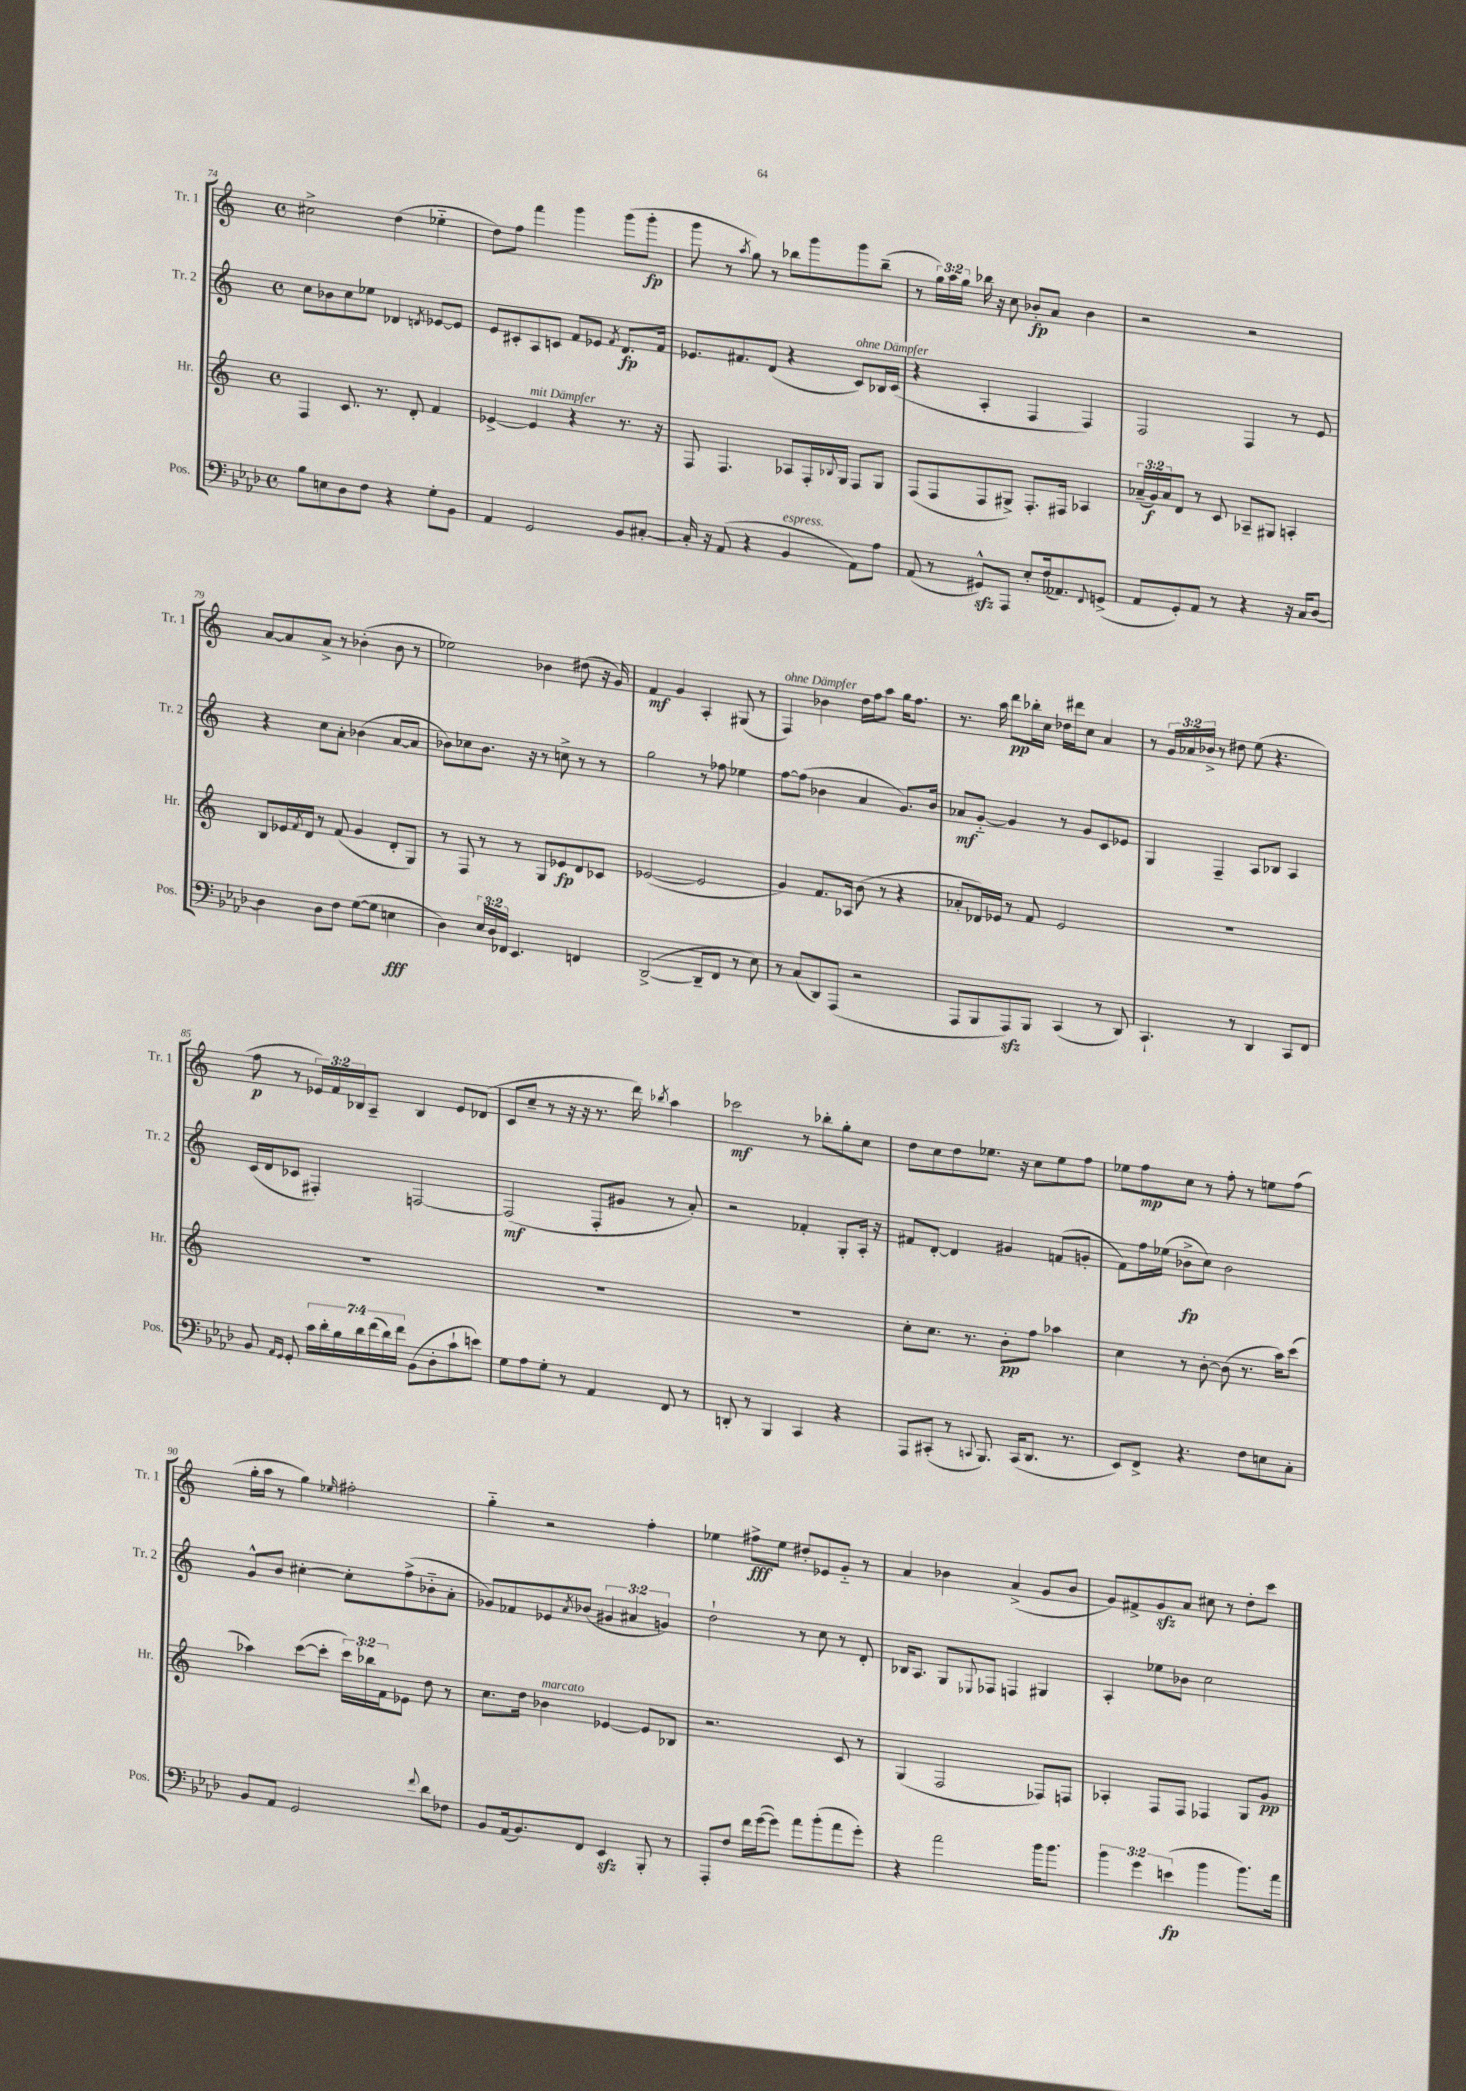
<<
\new StaffGroup <<
\new Staff = "s0" \with { instrumentName = "Tr. 1" shortInstrumentName = "Tr. 1" } {
    \clef treble \key c \major \defaultTimeSignature \time 4/4 \override Staff.TupletNumber.text = #tuplet-number::calc-fraction-text
    cis''2-> d''4( ees''4-_ |
    d''8) f''8 f'''4 g'''4 g'''8( g'''8-.\fp |
    g'''8 r8 \acciaccatura { a''8 } g''8) r8 bes''8 g'''8 g'''8 bes''8--( |
    r8 \tuplet 3/2 { g''16) a''16 g''16 } bes''16 r16 c''8 bes'8-.\fp a'8 bes'4 |
    r2 r2 |
    a'8~ a'8 a'8-> r8 bes'4-.( bes'8 r8 |
    ees''2) bes'4 dis''8( r16 g'16) |
    f'4\mf g'4 a4-. gis8( r8 |
    f4^\markup { \italic "ohne Dämpfer" }) bes'4 d''16 f''16 a''8 g''16 f''8. |
    r8. a''16 d'''8\pp bes''16-. c''16 des''16 dis'''16 c''8 a'4 |
    r8 \tuplet 3/2 { g'16 aes'16 bes'16-> } r8 dis''8 e''8( r4. |
    f''8\p r8 \tuplet 3/2 { ees'16) f'16 bes16 } a8-- bes4 ees'8 des'8( |
    c'8 c''8-- r8 r16 r16 r8. d'''16) \acciaccatura { bes''8 } a''4 |
    ces'''2\mf r8 bes''8-. g''8-. c''8 |
    d''8 c''8 d''8 ees''8. r16 c''8 ees''8 f''8 |
    ees''8 f''8\mp c''8 r8 f''8-. r8 e''8 f''8( |
    g''16-. a''16 r8 g''4) \grace { ees''16 } fis''2-. |
    g''4-_ r2 f''4-. |
    ees''4 fis''8->\fff ees''8 dis''8-. ees'8 g'8-_ r8 |
    a'4 bes'4 a'4->( g'8 bes'8 |
    g'8) fis'8-> g'8\sfz a'8 cis''8 r8 d''8-. c'''8 \bar "|." |
}
\new Staff = "s1" \with { instrumentName = "Tr. 2" shortInstrumentName = "Tr. 2" } {
    \clef treble \key c \major \defaultTimeSignature \time 4/4 \override Staff.TupletNumber.text = #tuplet-number::calc-fraction-text
    c''8 bes'8 c''8 ees''8 des'4 \acciaccatura { d'8 } ees'8~ ees'8 |
    e'8 cis'8-. a8 c'8 f'8 ees'8 \acciaccatura { f'8 } d'8.\fp f'16 |
    ees'8. fis'8. d'8( r4 c'8^\markup { \italic "ohne Dämpfer" }) bes16 c'16( |
    r4 a4-. f4 f4) |
    f2 f4 r8 e'8 |
    r4 c''8 a'8-. bes'4( a'8~ a'8 |
    bes'8) ces''8 bes'8. r16 r8 c''8-> r8 r8 |
    g''2 r8 fes''8 ees''4 |
    f''8~ f''8( bes'4 a'4 g'8.) bes'16 |
    aes'8\mf g'8~-_ g'4 r8 g'8 c'8 ees'8 |
    g4 f4-- a8 bes8 a4 |
    c'16( d'16 ces'8 fis4-.) f2~ |
    f2\mf( f8-. gis'8 r8 a'8-.) |
    r2 fes'4-. g8-. a16-. r16 |
    fis'8 d'8~-. d'4 gis'4 f'8( g'8-. |
    f'8) f''16 ees''16( bes'8->\fp c''8) bes'2 |
    g'8-^ b'8 cis''4~-. cis''8-. f''8->( bes'8-_ a'8-. |
    ges'8) fes'8 ees'8 \acciaccatura { a'8 } bes'8( \tuplet 3/2 { gis'4 ais'4 g'4) } |
    d''2-! r8 c''8 r8 d'8-. |
    bes16 a8. g8 \appoggiatura { ees8 } fes8 f4 gis4 |
    a4-. ees''8 bes'8 c''2 \bar "|." |
}
\new Staff = "s2" \with { instrumentName = "Hr." shortInstrumentName = "Hr." } {
    \clef treble \key c \major \defaultTimeSignature \time 4/4 \override Staff.TupletNumber.text = #tuplet-number::calc-fraction-text
    f4 c'8. r8. d'8-. f'4 |
    ees'4~-> ees'4^\markup { \italic "mit Dämpfer" } r4 r8. r16 |
    f8 f4. aes8 f16-. \appoggiatura { bes8 } g16 f8 g8 |
    f8( f8 f8 gis8->) f8.-. fis16 aes4 |
    \tuplet 3/2 { aes'16--( g'16\f) aes'16 } d'8 r8 c'8 aes8-- gis8 a4-. |
    b8 ees'16 \acciaccatura { f'8 } d'16 r8 f'8( g'4 d'8-. g8) |
    r8 f8 r8 r8 g8 ees'8\fp d'8 ces'8 |
    ees'2~( ees'2 |
    g'4) f'8. aes16 b'8( r8 r4 |
    aes'8-. des'16) ees'16 r8 f'8 ees'2 |
    R1 |
    R1 |
    R1 |
    R1 |
    c''8-. c''8. r8. b'8-.\pp f''8 aes''4 |
    c''4 r8 b'8~-. b'8( r8. a''16) c'''8( |
    aes''4) c'''8~( c'''8-. \tuplet 3/2 { c'''16) bes''16 f'16 } ees'8 d''8 r8 |
    c''8. d''16 bes'4^\markup { \italic "marcato" } ees'4~ ees'8 bes8 |
    r2. c'8 r8 |
    g4( f2 fes8) f8 |
    aes4-. f8 f8 fes4 g8 g'8\pp \bar "|." |
}
\new Staff = "s3" \with { instrumentName = "Pos." shortInstrumentName = "Pos." } {
    \clef bass \key aes \major \defaultTimeSignature \time 4/4 \override Staff.TupletNumber.text = #tuplet-number::calc-fraction-text
    bes8 e8 des8 f8 r4 g8-. bes,8 |
    aes,4 g,2 bes,8 cis8~-. |
    cis16-. r16 aes,8( r4 bes,4^\markup { \italic "espress." } aes,8) aes8 |
    aes,8( r8 gis,8-^\sfz) aes,,8 ees8-. f16( aeses,8.) \appoggiatura { f,8 } g,8->( |
    aes,8 g,8-.) aes,8 r8 r4 r16 c16 des8~ |
    des4 des8 f8 g8~( g8 e4\fff |
    des4) \tuplet 3/2 { ees16 des16 fes,16 } ees,4. f,4 |
    des,2~->( des,8-- f,8 r8 ees8) |
    r8 c8( des,8) aes,,8( r2 |
    aes,,8 bes,,8 aes,,8\sfz) bes,,8 c,4( r8 des,8) |
    c,4.-! r8 des,4 c,8 f,8 |
    bes,8 \grace { aes,16 g,16 } g,8-. \tuplet 7/4 { c'16 des'16-. bes16 des'16 f'16( des'16) f'16 } bes,8( des8-. c'8-! e'8) |
    g8 aes8 g8-. r8 aes,4 f,8 r8 |
    d,8-. r8 bes,,4 c,4 r4 |
    aes,,8 cis,8-.( r8 \appoggiatura { c,8 } bes,,8.) c,16( des,8. r8. |
    ees,8) f,8-> r4. f8 e8 c8-. |
    bes,8 aes,8 g,2 \appoggiatura { f'8 } des'8 fes8 |
    bes,8 aes,16( bes,8.) f,8 ees,4\sfz bes,,8-. r8 |
    aes,,8-. f8 f'16 g'16~( g'8) aes'8 bes'8-.( aes'8 g'8-.) |
    r4 aes'2 bes'16 bes'8. |
    \tuplet 3/2 { bes'4 g'4 e'4\fp( } bes'4 bes'8.) aes'16 \bar "|." |
}
>>
>>
\layout { \context { \Score currentBarNumber = #74 } }
